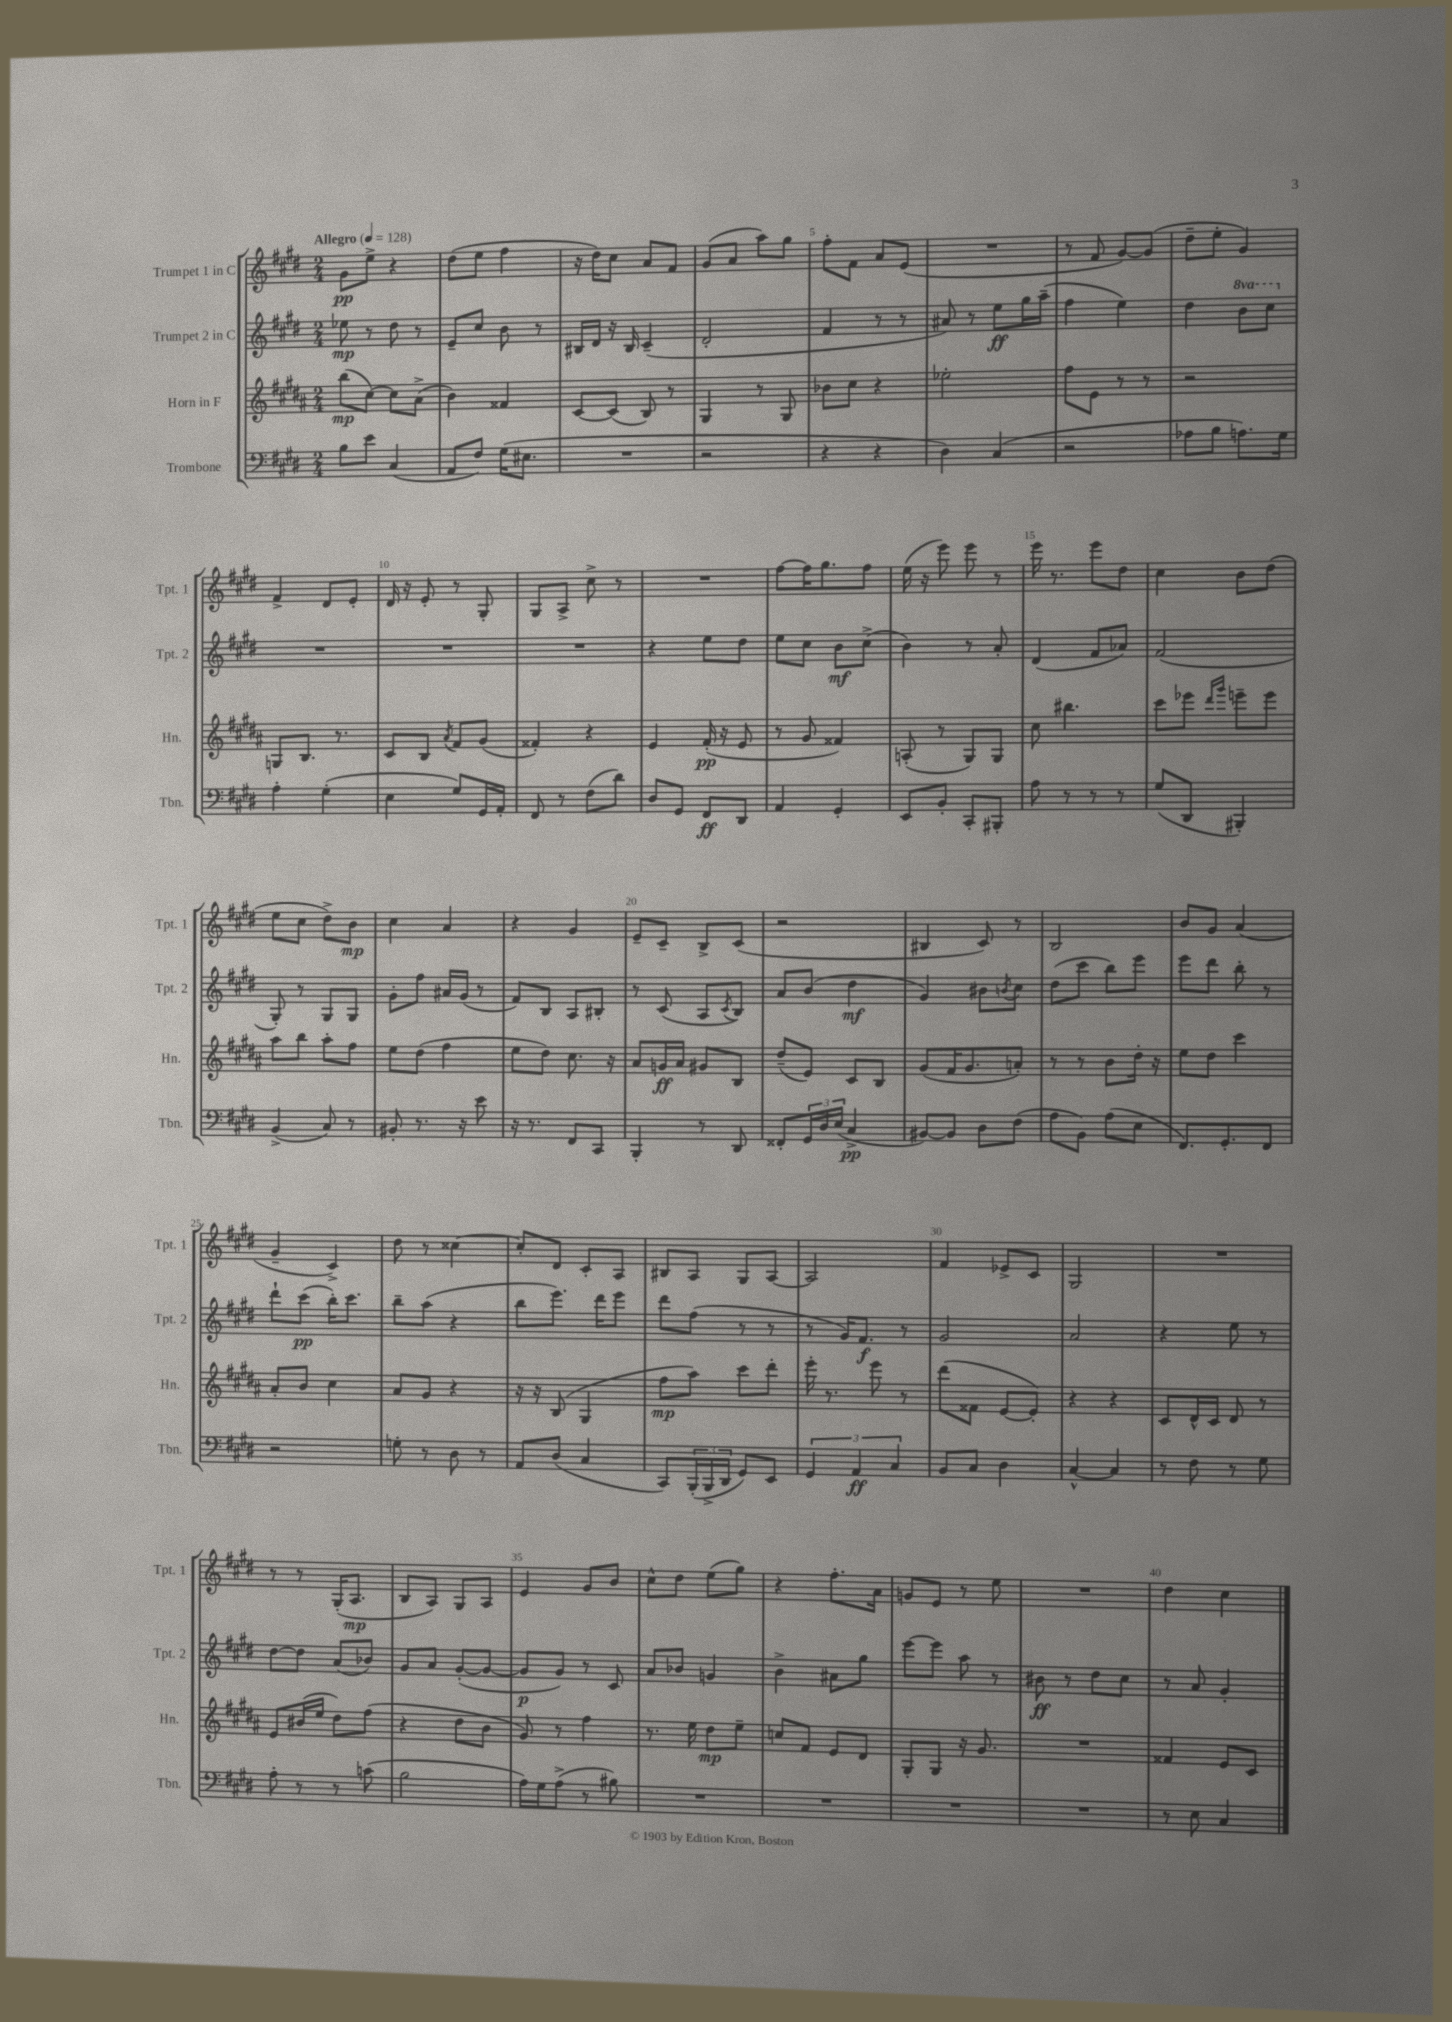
<<
\new StaffGroup <<
\new Staff = "s0" \with { instrumentName = "Trumpet 1 in C" shortInstrumentName = "Tpt. 1" } {
    \clef treble \key e \major \numericTimeSignature \time 2/4 \tempo "Allegro" 4 = 128
    gis'8\pp e''8-> r4 |
    dis''8( e''8 fis''4 |
    r16 dis''16) cis''8 a'8 fis'8 |
    gis'8( a'8 a''8) gis''8 |
    fis''8-. fis'8 a'8 e'8( |
    R2 |
    r8 fis'8 gis'8~) gis'8( |
    dis''8-- e''8-. gis'4) |
    fis'4-> dis'8 e'8-. |
    dis'16 r16 e'8-. r8 gis8-. |
    gis8 a8-> cis''8-> r8 |
    R2 |
    fis''8~ fis''16 gis''8. fis''8 |
    e''16( r16 e'''8) e'''8 r8 |
    e'''16 r8. e'''8 dis''8 |
    cis''4 b'8 dis''8( |
    e''8 cis''8 dis''8->) b'8\mp |
    cis''4 a'4 |
    r4 gis'4 |
    e'8-- cis'8-- b8-> cis'8( |
    r2 |
    bis4 cis'8) r8 |
    b2 |
    b'8 gis'8 a'4( |
    gis'4-- cis'4->) |
    dis''8 r8 cisis''4~ |
    cisis''8-. dis'8 cis'8-. a8 |
    bis8 a8 gis8 a8~ |
    a2 |
    fis'4 ees'8-> cis'8 |
    gis2 |
    R2 |
    r8 r8 gis16-.( a8.\mp |
    b8 a8) gis8 a8 |
    e'4 gis'8 b'8 |
    cis''8-^ dis''8 e''8( gis''8) |
    r4 fis''8.-. a'16 |
    g'8 e'8 r8 e''8 |
    R2 |
    dis''4 cis''4 \bar "|." |
}
\new Staff = "s1" \with { instrumentName = "Trumpet 2 in C" shortInstrumentName = "Tpt. 2" } {
    \clef treble \key e \major \numericTimeSignature \time 2/4 \set Staff.ottavationMarkups = #ottavation-simple-ordinals
    ees''8\mp r8 dis''8 r8 |
    e'8-- cis''8 b'8 r8 |
    bis16 dis'16 r16 bis16 cis'4--( |
    dis'2-. |
    fis'4 r8 r8 |
    ais'8) r8 e''8\ff gis''16 a''16--( |
    fis''4 e''4) |
    dis''4 \ottava #1 b''8 cis'''8 \ottava #0 |
    R2 |
    R2 |
    R2 |
    r4 e''8 dis''8 |
    e''8 cis''8 b'8\mf cis''8->( |
    b'4) r8 a'8-. |
    dis'4( fis'8 aes'8) |
    fis'2( |
    gis8-.) r8 gis8 gis8 |
    gis'8-. fis''8 ais'16 gis'16( r8 |
    fis'8) b8 a8 bis8-. |
    r8 cis'8( a8 \acciaccatura { cis'8 } b8) |
    a'8 b'8( dis''4\mf |
    gis'4) bis'8 \acciaccatura { b'8 } cis''8 |
    dis''8( cis'''8 b''8) e'''8 |
    e'''8 dis'''8 b''8-. r8 |
    dis'''8-! cis'''8\pp( b''16-.) cis'''8. |
    b''8-- a''8( r4 |
    b''8 e'''8.) dis'''16 e'''8 |
    dis'''8 fis''8( r8 r8 |
    r8 gis'16) fis'8.\f r8 |
    gis'2 |
    a'2 |
    r4 e''8 r8 |
    dis''8~ dis''8 a'8( bes'8) |
    gis'8 a'8 gis'8~-.( gis'8~ |
    gis'8\p gis'8) r8 cis'8 |
    a'8 bes'8 g'4 |
    b'4-> ais'8 gis''8 |
    e'''8~ e'''8 a''8 r8 |
    bis'8\ff r8 dis''8 cis''8 |
    r8 a'8 gis'4-. \bar "|." |
}
\new Staff = "s2" \with { instrumentName = "Horn in F" shortInstrumentName = "Hn." } {
    \clef treble \key b \major \numericTimeSignature \time 2/4
    b''8\mp( cis''8~) cis''8 ais'8->( |
    b'4) fisis'4 |
    cis'8~ cis'8( b8) r8 |
    gis4 r8 gis8 |
    bes'8 cis''8 r4 |
    ees''2-. |
    fis''8 e'8 r8 r8 |
    r2 |
    g8 b8. r8. |
    cis'8 b8 \acciaccatura { ais'8 } fis'8 gis'8( |
    fisis'4-.) r4 |
    e'4 fis'16-.\pp( r16 e'8 |
    r8 gis'8 fisis'4) |
    a8-.( r8 gis8) gis8 |
    cis''8 bis''4. |
    cis'''8 ees'''8 \grace { dis'''16 gis'''16 } e'''8-- e'''8 |
    ais''8 b''8 ais''8-. fis''8 |
    e''8 dis''8( fis''4 |
    e''8 dis''8) cis''8. r16 |
    ais'8 g'16\ff ais'16 gis'8 b8 |
    dis''8--( e'8) cis'8 b8 |
    gis'8( fis'16 gis'8. a'8-.) |
    r8 r8 b'8 dis''16-. r16 |
    e''8 dis''8 cis'''4 |
    ais'8-. b'8 cis''4 |
    ais'8 gis'8 r4 |
    r16 r16 b8( gis4 |
    fis''8\mp ais''8) cis'''8 dis'''8-. |
    e'''16-. r8. e'''8 r8 |
    dis'''8( fisis'8 e'8~ e'8-.) |
    r4 r4 |
    cis'8 dis'16-^ cis'16 dis'8 r8 |
    e'8 bis'16( e''16 dis''8) fis''8( |
    r4 dis''8 b'8 |
    gis'8) r8 fis''4 |
    r8. e''16 dis''8\mp e''8-- |
    c''8 fis'8 e'8 dis'8 |
    gis8-. gis8 r16 gis'8. |
    R2 |
    fisis'4 e'8 cis'8 \bar "|." |
}
\new Staff = "s3" \with { instrumentName = "Trombone" shortInstrumentName = "Tbn." } {
    \clef bass \key e \major \numericTimeSignature \time 2/4
    b8 e'8 cis4( |
    a,8 fis8) gis16( eis8. |
    R2 |
    r2 |
    r4 r4 |
    dis4) cis4( |
    r2 |
    aes8 b8 a8.) gis16 |
    a4-. gis4-.( |
    e4 gis8) gis,16 a,16-. |
    fis,8 r8 fis8( dis'8) |
    dis8 gis,8 fis,8\ff dis,8 |
    a,4 gis,4-. |
    e,8 b,8-. cis,8-. bis,,8-. |
    a8 r8 r8 r8 |
    gis8( dis,8 bis,,4-.) |
    b,4->( cis8) r8 |
    bis,8-. r8. r16 e'8 |
    r16 r8. fis,8 cis,8 |
    b,,4-. r8 dis,8 |
    fisis,8-. \tuplet 3/2 { gis,16 dis16 e16( } cis4->\pp |
    bis,8~) bis,8 dis8 fis8( |
    a8 b,8) a8( e8 |
    fis,8.) gis,8.-. fis,8 |
    r2 |
    g8-. r8 dis8 r8 |
    a,8 dis8( cis4 |
    cis,8) \tuplet 3/2 { b,,16-.( b,,16-> dis,16 } gis,8) e,8 |
    \tuplet 3/2 { gis,4 a,4\ff cis4 } |
    b,8 cis8 dis4 |
    cis4~-^ cis4 |
    r8 fis8 r8 gis8 |
    a8-. r8 r8 c'8( |
    b2 |
    a16) gis16 a8->( r8 bis8) |
    R2 |
    R2 |
    R2 |
    R2 |
    r8 e8 cis4 \bar "|." |
}
>>
>>
\layout { \context { \Score \override BarNumber.break-visibility = ##(#f #t #t) barNumberVisibility = #(every-nth-bar-number-visible 5) } }
